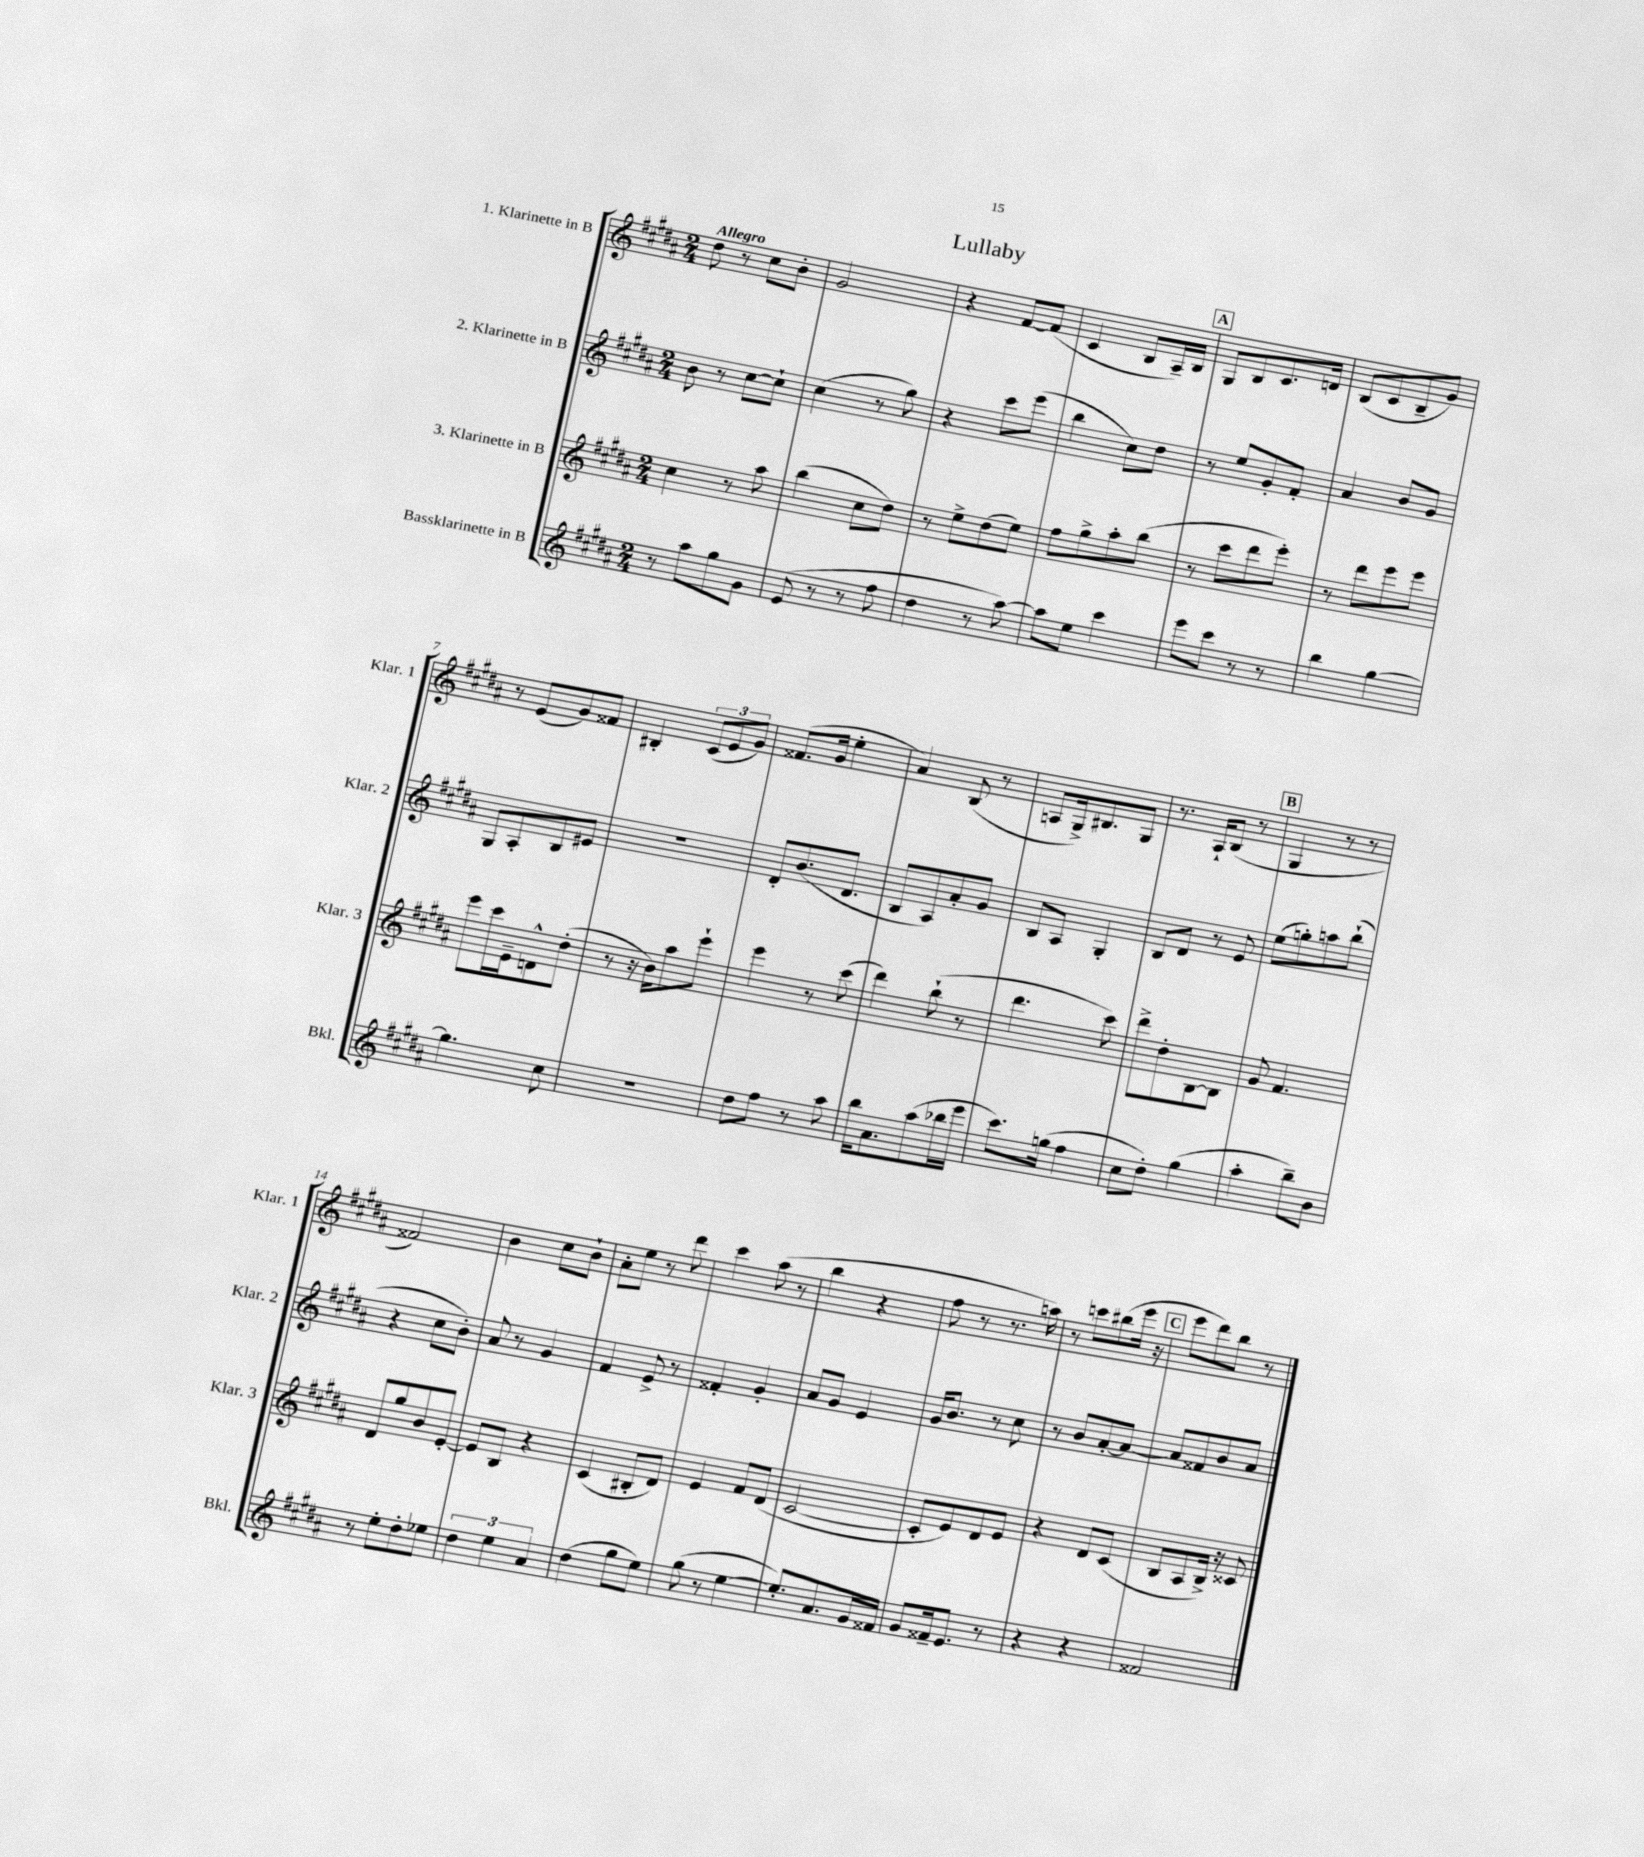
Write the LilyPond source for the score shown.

\header { title = "Lullaby" }
<<
\new StaffGroup <<
\new Staff = "s0" \with { instrumentName = "1. Klarinette in B" shortInstrumentName = "Klar. 1" } {
    \clef treble \key b \major \numericTimeSignature \time 2/4 \tempo "Allegro"
    \autoBeamOff dis''8 r8 cis''8[ b'8]-. |
    gis'2 |
    r4 fis'8[~ fis'8]( |
    cis'4 b8[ ais16--) b16] |
    \mark \markup { \box "A" } gis8[ b8 cis'8. d'16] |
    b8[( cis'8 b8-- gis'8]) |
    r8 e'8[( gis'8) fisis'8] |
    bis4-. \tuplet 3/2 { cis'8[( e'8 gis'8]) } |
    fisis'8.[( gis'16] e''4-. |
    ais'4) b8( r8 |
    a8[ gis16->) bis8. gis8] |
    r8. ais16[-! b8]( r8 |
    \mark \markup { \box "B" } gis4 r8 r8 |
    fisis'2) |
    b'4 cis''8[ b'8]-! |
    ais'8[-. e''8] r8 dis'''8 |
    cis'''4 ais''8( r8 |
    b''4 r4 |
    fis''8 r8 r8. a''16) |
    r8 c'''8[ bis''8( e'''16] r16 |
    \mark \markup { \box "C" } e'''8[ dis'''8) b''8] r8 \bar "|." |
}
\new Staff = "s1" \with { instrumentName = "2. Klarinette in B" shortInstrumentName = "Klar. 2" } {
    \clef treble \key b \major \numericTimeSignature \time 2/4
    \autoBeamOff b'8 r8 cis''8[~ cis''8]-! |
    cis''4( r8 gis''8) |
    r4 cis'''8[ e'''8]( |
    b''4 cis''8[) dis''8] |
    \mark \markup { \box "A" } r8 e''8[ gis'8-. fis'8]-. |
    ais'4 b'8[ gis'8] |
    gis8[ ais8-. b8 eis'8] |
    r2 |
    dis'8[-. b'8.( dis'8.] |
    b8[ ais8) ais'8-. gis'8] |
    b8[ ais8] gis4-. |
    b8[ dis'8] r8 e'8 |
    \mark \markup { \box "B" } e''8[( g''8-.) a''8 b''8]-!( |
    r4 cis''8[ b'8]-.) |
    ais'8 r8 gis'4 |
    fis'4 e'8-> r8 |
    fisis'4-. gis'4-. |
    ais'8[ gis'8] e'4 |
    gis'16[ b'8.] r8 cis''8 |
    r8 b'8[ ais'8~-. ais'8]~ |
    \mark \markup { \box "C" } ais'8[ fisis'8 b'8 ais'8] \bar "|." |
}
\new Staff = "s2" \with { instrumentName = "3. Klarinette in B" shortInstrumentName = "Klar. 3" } {
    \clef treble \key b \major \numericTimeSignature \time 2/4
    \autoBeamOff cis''4 r8 ais''8 |
    b''4( cis''8[ dis''8]) |
    r8 e''8[-> dis''8( e''8]) |
    fis''8[ gis''8-> ais''8-. b''8]( |
    \mark \markup { \box "A" } r8 cis'''8[ dis'''8 e'''8]-.) |
    r8 dis'''8[ e'''8 e'''8] |
    e'''8[ cis'''16 e'16-- d'8-^ dis''8]-.( |
    r8 r16 b'16[) ais''8 e'''8]-! |
    e'''4 r8 cis'''8( |
    dis'''4) b''8-!( r8 |
    dis'''4. cis'''8) |
    dis'''8[-> dis''8-. b8~ b8] |
    \mark \markup { \box "B" } gis'8 fis'4. |
    dis'8[ gis''8 b'8 e'8]~-. |
    e'8[ b8] r4 |
    cis'4( bis8[-. dis'8]) |
    e'4 fis'8[ dis'8]( |
    cis'2~ |
    cis'8[-. e'8) dis'8 e'8] |
    r4 dis'8[ cis'8]( |
    \mark \markup { \box "C" } b8[ ais8 b16]->) r16 cisis'8 \bar "|." |
}
\new Staff = "s3" \with { instrumentName = "Bassklarinette in B" shortInstrumentName = "Bkl." } {
    \clef treble \key b \major \numericTimeSignature \time 2/4
    \autoBeamOff r8 ais''8[ gis''8 gis'8] |
    e'8( r8 r8 fis''8 |
    dis''4 r8 ais''8~) |
    ais''8[ e''8] cis'''4 |
    \mark \markup { \box "A" } e'''8[ cis'''8] r8 r8 |
    b''4 gis''4~ |
    gis''4. cis''8 |
    R2 |
    dis''8[ fis''8] r8 ais''8 |
    b''16[ ais'8. ais''8( bes''16 e'''16] |
    cis'''8.[) g''16]( fis''4 |
    cis''8[ dis''8]-.) gis''4( |
    \mark \markup { \box "B" } ais''4-. b''8[--) b'8] |
    r8 e''8[-. dis''8-. ees''8] |
    \tuplet 3/2 { dis''4 e''4 ais'4 } |
    dis''4( gis''8[ e''8]) |
    gis''8( r8 e''4~ |
    e''8.[-.) ais'8. gis'16 fisis'16] |
    gis'8[ fisis'16-- e'8.] r8 |
    r4 r4 |
    \mark \markup { \box "C" } fisis'2 \bar "|." |
}
>>
>>
